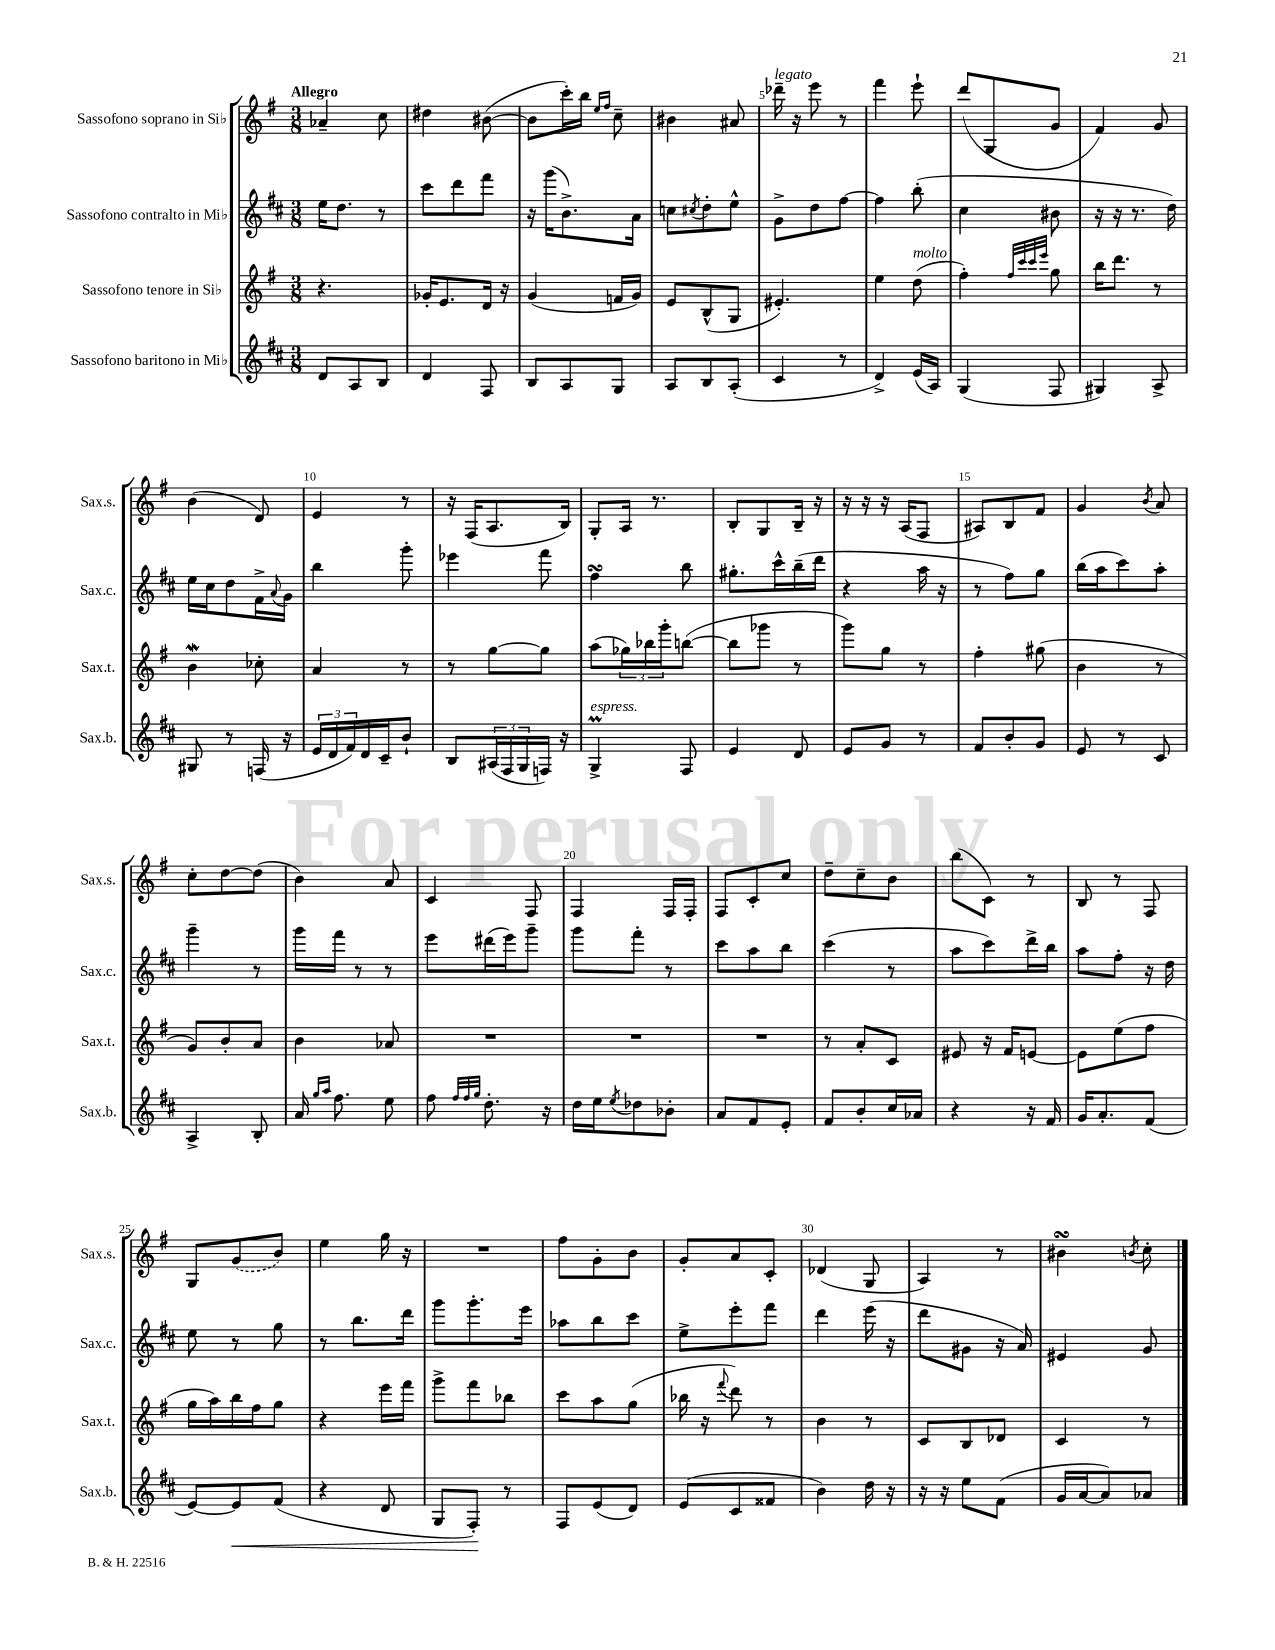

**kern	**kern	**kern	**kern
*staff4	*staff3	*staff2	*staff1
*clefG2	*clefG2	*clefG2	*clefG2
*k[f#c#]	*k[f#]	*k[f#c#]	*k[f#]
*M3/8	*M3/8	*M3/8	*M3/8
8d/L	4.r	16ee\LK	4a-~/
.	.	8.dd\J	.
8A/	.	.	.
8B/J	.	8r	8cc\
=	=	=	=
4d/	16g-'/LK	8ccc#\L	4dd#\
.	8.e/	.	.
.	.	8ddd\	.
8F#/	16d/Jk	8fff#\J	([8b#\
.	16r	.	.
=	=	=	=
8B/L	(4g/	16r	8b#\]L
.	.	(16ggg\LK	.
8A/	.	8.b^\)	16ccc'\L)
.	.	.	16bb\JJ
.	.	.	16qqee/LL
.	.	.	16qqff#/JJ
8G/J	16f/LL	.	8cc~\
.	16g/JJ)	16a\Jk	.
=	=	=	=
8A/L	8e/L	8cc\L	4b#\
.	.	8qcc#/	.
8B/	(8B^^/	8dd'\	.
(8A'/J	8G/J	8ee^^\J	8a#/
=	=	=	=
4c#/	4.e#'/)	8g^\L	16ddd-~\
.	.	.	16r
.	.	8dd\	8eee\
8r	.	[8ff#\J	8r
=	=	=	=
4d^/)	4ee\	4ff#\]	4fff#\
(16e/LL	(8dd\	(8bb'\	8eee`\
16A/JJ)	.	.	.
=	=	=	=
(4G/	4ff#'\)	4cc#\	(8ddd/L
.	.	.	8G/
.	32qqff#/LLL	.	.
.	32qqccc/	.	.
.	32qqccc/	.	.
.	32qqeee/JJJ	.	.
8F#/	8gg\	8b#\	8g/J
=	=	=	=
4G#/)	16bb\LK	16r	4f#/)
.	8.ddd\J	16r	.
.	.	8.r	.
8A^/	8r	.	8g/
.	.	16dd\)	.
=	=	=	=
8G#/	4b\	16ee\LL	(4b\
.	.	16cc#\J	.
8r	.	8dd\	.
(16F/	8cc-'\	16f#^\L	8d/)
.	.	8qqa/	.
16r	.	16g\JJ	.
=	=	=	=
24e/LL	4a/	4bb\	4e/
24d/	.	.	.
24f#/)	.	.	.
16d/	.	.	.
16c#~/J	.	.	.
8b`/J	8r	8ggg'\	8r
=	=	=	=
8B/L	8r	4eee-\	16r
.	.	.	(16F#/LK
(24A#/L	[8gg\L	.	8.A/
24F#/	.	.	.
24G/	.	.	.
16F/JJ)	8gg\]J	8fff#\	.
16r	.	.	16B/Jk)
=	=	=	=
4G^/	(8aa\L	4ff#\	8G'/L
.	24gg-\L)	.	16A/Jk
.	24bb-\	.	.
.	.	.	8.r
.	24ggg'\J	.	.
8F#/	([8bb\J	8bb\	.
=	=	=	=
4e/	8bb\]L	8.gg#'\L	8B'/L
.	8ggg-\J	.	8G/
.	.	16ccc#^^\L	.
8d/	8r	(16bb~\	16B~/Jk
.	.	16ddd\JJ	16r
=	=	=	=
8e/L	8ggg\L)	4r	16r
.	.	.	16r
8g/J	8gg\J	.	16r
.	.	.	(16A/LK
8r	8r	16aa\	8F#/J
.	.	16r	.
=	=	=	=
8f#/L	4ff#'\	8r	8A#/L)
8b'/	.	8ff#\L)	8B/
8g/J	(8gg#\	8gg\J	8f#/J
=	=	=	=
8e/	4b\	(16bb\LL	4g/
.	.	16aa\J	.
8r	.	8ccc#\)	.
.	.	.	8qb/
8c#/	8r	8aa'\J	8a/
=	=	=	=
4A^/	8g/L)	4ggg~\	8cc'\L
.	8b'/	.	[8dd\
8B'/	8a/J	8r	(8dd\]J
=	=	=	=
16a/	4b\	16ggg\LL	4b\)
16qqgg/LL	.	.	.
16qqaa/JJ	.	.	.
8.ff#\	.	16fff#\JJ	.
.	.	8r	.
8ee\	8a-/	8r	8a/
=	=	=	=
8ff#\	4.r	8eee\L	4c/
32qqff#/LLL	.	.	.
32qqff#/	.	.	.
32qqgg/JJJ	.	.	.
8.dd'\	.	(16ddd#\L	.
.	.	16eee\J)	.
.	.	8ggg~\J	8F#/
16r	.	.	.
=	=	=	=
16dd\LL	4.r	8ggg\L	4F#/
16ee\J	.	.	.
8qee/	.	.	.
8dd-\	.	8fff#'\J	.
8b-'\J	.	8r	16F#/LL
.	.	.	16F#'/JJ
=	=	=	=
8a/L	4.r	8ccc#\L	8F#/L
8f#/	.	8aa\	8c'/
8e'/J	.	8bb\J	8cc/J
=	=	=	=
8f#/L	8r	(4ccc#\	8dd~\L
8b'/	8a'/L	.	8cc~\
16cc#/L	8c/J	8r	8b\J
16a-/JJ	.	.	.
=	=	=	=
4r	8e#/	8aa\L	(8bb\L
.	16r	8ccc#\)	8c\J)
.	16f#/LK	.	.
16r	[8e/J	16ddd^\L	8r
16f#/	.	16bb\JJ	.
=	=	=	=
16g/LK	8e\]L	8aa\L	8B/
8.a'/	.	.	.
.	(8ee\	8ff#'\J	8r
(8f#/J	8ff#\J	16r	8F#/
.	.	16dd\	.
=	=	=	=
[8e/L)	16gg\LL	8ee\	8G/L
.	16aa\)	.	.
8e/]	16bb\	8r	(8g/
.	16ff#\J	.	.
(8f#/J	8gg\J	8gg\	8b/J)
=	=	=	=
4r	4r	8r	4ee\
.	.	8.bb\L	.
8d/	16eee\LL	.	16gg\
.	16fff#\JJ	16ddd\Jk	16r
=	=	=	=
8G/L	8ggg^\L	8ggg\L	4.r
8F#'/J)	8fff#\	8.ggg'\	.
8r	8bb-\J	.	.
.	.	16eee\Jk	.
=	=	=	=
8F#/L	8ccc\L	8aa-\L	8ff#\L
(8e/	8aa\	8bb\	8g'\
8d/J)	(8gg\J	8ccc#\J	8b\J
=	=	=	=
(8e/L	16bb-\	8ee^\L	8g'/L
.	16r	.	.
.	8qqfff#/	.	.
8c#/	8ddd\)	8eee'\	8a/
8f##/J	8r	8fff#\J	8c'/J
=	=	=	=
4b\)	4b\	4ddd\	(4d-/
16dd\	8r	(16eee\	8G/
16r	.	16r	.
=	=	=	=
16r	8c/L	8ddd\L	4A/)
16r	.	.	.
8ee\L	8B/	8g#\J	.
(8f#\J	8d-/J	16r	8r
.	.	16a/)	.
=	=	=	=
16g/LL	4c/	4e#/	4b#\
[16a/J	.	.	.
8a/])	.	.	.
.	.	.	8qb/
8a-/J	8r	8g/	8cc'\
==	==	==	==
*-	*-	*-	*-
